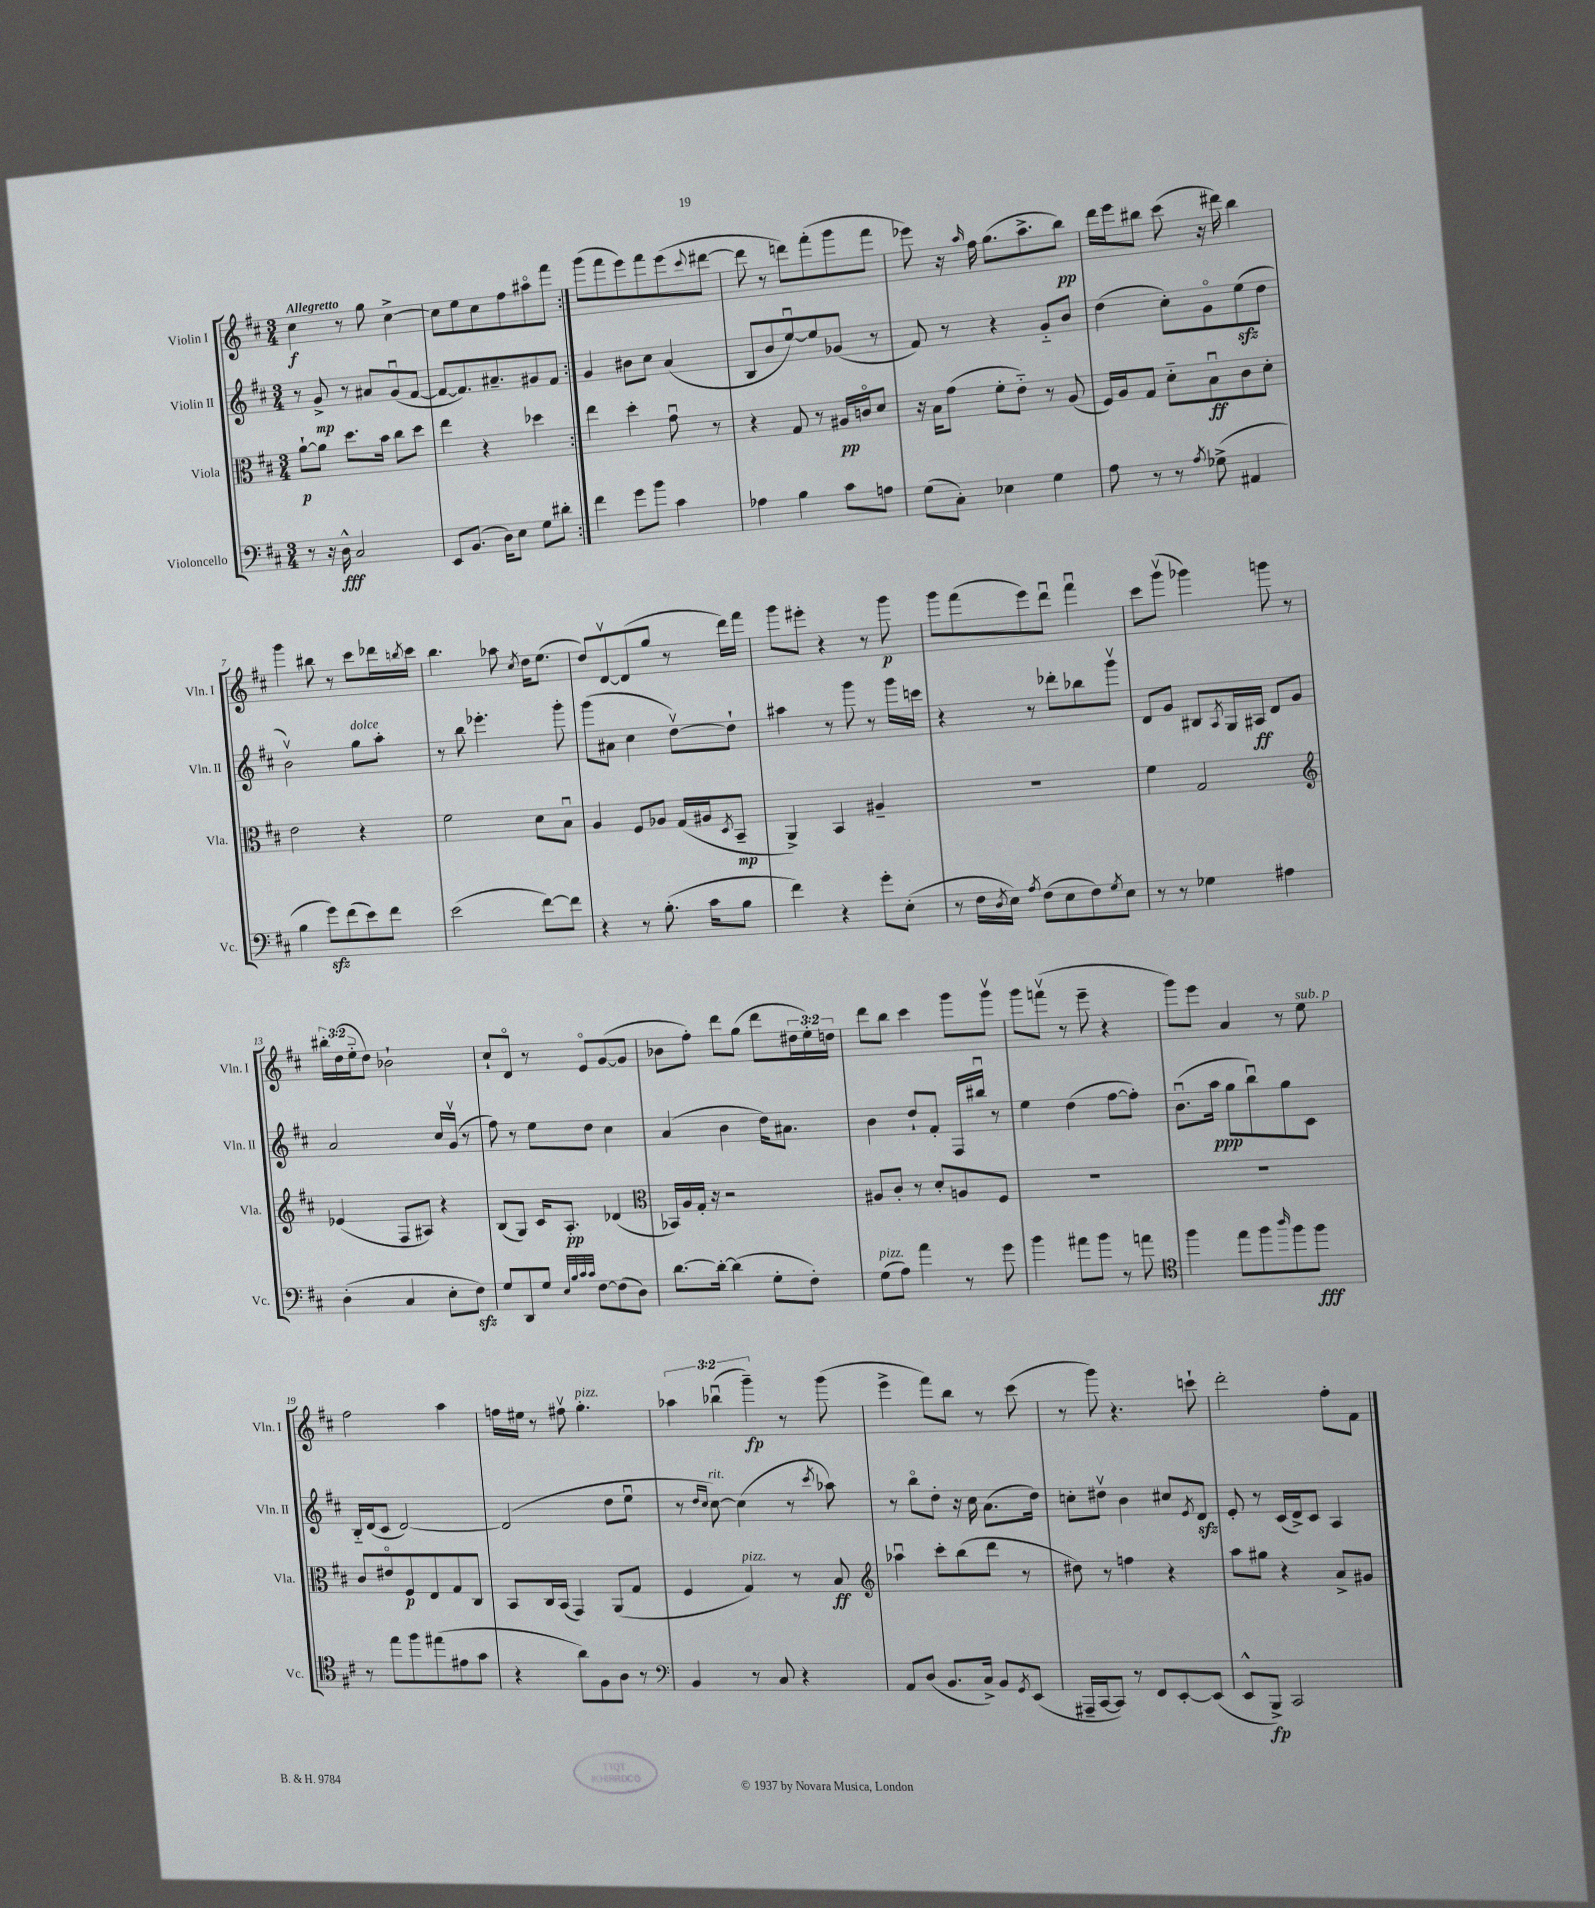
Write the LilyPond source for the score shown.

<<
\new StaffGroup <<
\new Staff = "s0" \with { instrumentName = "Violin I" shortInstrumentName = "Vln. I" } {
    \clef treble \key d \major \numericTimeSignature \time 3/4 \override Staff.TupletNumber.text = #tuplet-number::calc-fraction-text \tempo "Allegretto"
    \repeat volta 2 { cis''4\f r8 g''8 cis''4~-> |
    cis''8 e''8 cis''8 fis''8 ais''8\flageolet fis'''8 | }
    g'''8( fis'''8 e'''8) fis'''8 e'''8( \appoggiatura { cis'''8 } dis'''8~ |
    dis'''8 r8 d'''8) fis'''8-.( g'''8 fis'''8 |
    ees'''8) r16 \grace { a''16 } fis''16 g''8.( a''8.-> b''8\pp) |
    d'''16 e'''16 bis''8 cis'''8( r16 dis'''16) bis''4 |
    g'''4 bis''8 r8 cis'''8 des'''16 \acciaccatura { b''8 } cis'''16 |
    b''4. aes''8 \acciaccatura { cis''8 } d''16 e''8.( |
    d''8) d'8~\upbow d'8( g''8 r8 d'''16) fis'''16 |
    g'''8 eis'''8-. r4 r8 g'''8\p |
    g'''8 fis'''8( e'''8) d'''8\downbow fis'''4\downbow |
    cis'''8 g'''8\upbow( ges'''4) g'''8 r8 |
    \tuplet 3/2 { bis''16-. d''16( e''16-_ } d''8) bes'2-! |
    cis''8-! d'8\flageolet r8 e'8\flageolet g'8~( g'8 |
    bes'8 fis''8-.) d'''8 g''8( d'''8 \tuplet 3/2 { dis''16 e''16-.) d''16 } |
    d'''8 b''8 cis'''4 g'''8 g'''8\upbow |
    g'''8 f'''8\upbow( r8 e'''8-- r4 |
    g'''8) e'''8 a'4 r8 e''8^\markup { \italic "sub. p" } |
    fis''2 a''4 |
    f''16 eis''16 r8 fis''8\upbow g''4.-.^\markup { \italic "pizz." } |
    \tuplet 3/2 { aes''4 bes''4\downbow( g'''4--\fp) } r8 g'''8( |
    e'''4-> fis'''8) b''8 r8 cis'''8( |
    r8 g'''8) r4. c'''8-! |
    d'''2-. fis''8-. fis'8 \bar "|." |
}
\new Staff = "s1" \with { instrumentName = "Violin II" shortInstrumentName = "Vln. II" } {
    \clef treble \key d \major \numericTimeSignature \time 3/4
    \repeat volta 2 { r8 g'8->\mp r8 ais'8 g'8\downbow( fis'8~ |
    fis'8~ fis'8.) ais'8.-- gis'8 fis'8 | }
    g'4 bis'8 cis''8 a'4( |
    b8 b'8 e''8~\downbow) e''8 ges'8( r8 |
    fis'8) r8 r4 g'8-_ b'8 |
    d''4( cis''8-.) g'8\flageolet e''8\sfz( d''8 |
    b'2\upbow) g''8^\markup { \italic "dolce" } a''8-. |
    r8 b''8 ees'''4.-. g'''8-. |
    g'''8( ais'8 cis''4 d''8~\upbow) d''8-! |
    ais''4 r8 g'''8 r8 g'''16 c'''16 |
    r4 r8 des'''8-. bes''8 g'''8\upbow |
    d'8 g'8 bis8 \acciaccatura { a8 } g16 ais16\ff d'8 g'8 |
    a'2 cis''16 g'16\upbow( r8 |
    fis''8) r8 e''8 d''8 cis''4 |
    a'4( b'4 d''16) ais'8. |
    b'4 d''8-! fis'8-. fis16 bis''16\downbow r8 |
    e''4 d''4( fis''8~ fis''8-.) |
    b'8.\downbow( a''16\ppp g''8 b''8\downbow) g''8 cis'8 |
    b16-_ d'16( cis'8 d'2~) |
    d'2( d''8 e''8\downbow |
    r8 \grace { d''16 cis''16 } cis''8~^\markup { \italic "rit." }) cis''4( r8 \acciaccatura { cis'''8 } aes''8) |
    r8 b''8\flageolet d''8-. r16 cis''16 a'8.( d''16) |
    c''8-. dis''8\upbow b'4 cis''8 \acciaccatura { e'8 } d'8\sfz |
    e'8-. r8 cis'16( d'16->) cis'8 a4 \bar "|." |
}
\new Staff = "s2" \with { instrumentName = "Viola" shortInstrumentName = "Vla." } {
    \clef alto \key d \major \numericTimeSignature \time 3/4
    \repeat volta 2 { a'8~-!\p a'8 d''8. b'16 cis''8 d''8 |
    e''4 r4 des''4 | }
    e''4 d''4-. g'8\downbow r8 |
    r4 g8 r8 ais16\pp c'16\flageolet d'8 |
    r16 b16 g'8( fis'8-. e'8-_) r8 a8( |
    fis16) a16 g8 d'8-_ b8\downbow\ff cis'8 d'8-. |
    e'2 r4 |
    fis'2 d'8 b8\downbow |
    a4 fis8 aes8 g16( ais16 \acciaccatura { d8 } b,8--\mp |
    a,4->) b,4 ais4-- |
    r2. |
    fis'4 g2 |
    \clef treble ees'4( fis8 ais8) r4 |
    b8( g8) cis'16 a8.-.\pp des'4( |
    \clef alto bes,16) a16 g16-. r16 r2 |
    ais8 cis'8-. r8 d'8-. a8 fis8 |
    R2. |
    R2. |
    cis'8 eis'8\flageolet fis8\p e8 g8 cis8 |
    b,8 cis16 b,16( g,4) a,8( g8 |
    fis4 g4^\markup { \italic "pizz." }) r8 b8\ff |
    \clef treble aes''4\downbow cis'''8-. b''8( d'''8 r8 |
    dis''8) r8 f''4 r4 |
    a''8 gis''8 r4 a'8-> gis'8 \bar "|." |
}
\new Staff = "s3" \with { instrumentName = "Violoncello" shortInstrumentName = "Vc." } {
    \clef bass \key d \major \numericTimeSignature \time 3/4
    \repeat volta 2 { r8 r16 d16-^\fff cis2 |
    e,8 b,8.( d16) e8 g8 dis'8-. | }
    fis'4 g'8 b'8 cis'4 |
    aes4 b4 cis'8 a8 |
    g8( cis8-.) ees4 g4 |
    a8 r8 r8 \acciaccatura { a8 } ges8->( ais,4 |
    b4 g'8\sfz) fis'8( e'8) fis'8 |
    e'2( fis'8~) fis'8 |
    r4 r8 b8.-.( cis'16 b8 |
    fis'4) r4 g'8-. e8-.( |
    r8 fis16 \acciaccatura { d8 } e16) \acciaccatura { a8 } fis8( e8 fis8) \acciaccatura { g8 } e8 |
    r8 r8 ges4 ais4 |
    d4-.( cis4 e8-. fis8\sfz) |
    g8 d,8 g8 \grace { e32 b32 cis'32 cis'32 } fis8~ fis8( d8) |
    d'8.~ d'16~-. d'4( g8-. fis8-.) |
    g8^\markup { \italic "pizz." }( a8) a'4 r8 g'8 |
    b'4 ais'8 b'8 r8 a'8 |
    \clef tenor fis''4 e''8 fis''8 \grace { a''16 } fis''8 fis''8\fff |
    r8 e''8 fis''8 eis''8( eis'8 g'8 |
    r4 a'8) fis8 a8 r8 |
    \clef bass b,4 r8 cis8 r4 |
    a,8 d8( b,8. cis16->) b,8 \acciaccatura { g,8 } e,8( |
    ais,,16-- cis,16~ cis,8) r8 fis,8 e,8~-. e,8( |
    e,8-^ b,,8->\fp) cis,2 \bar "|." |
}
>>
>>
